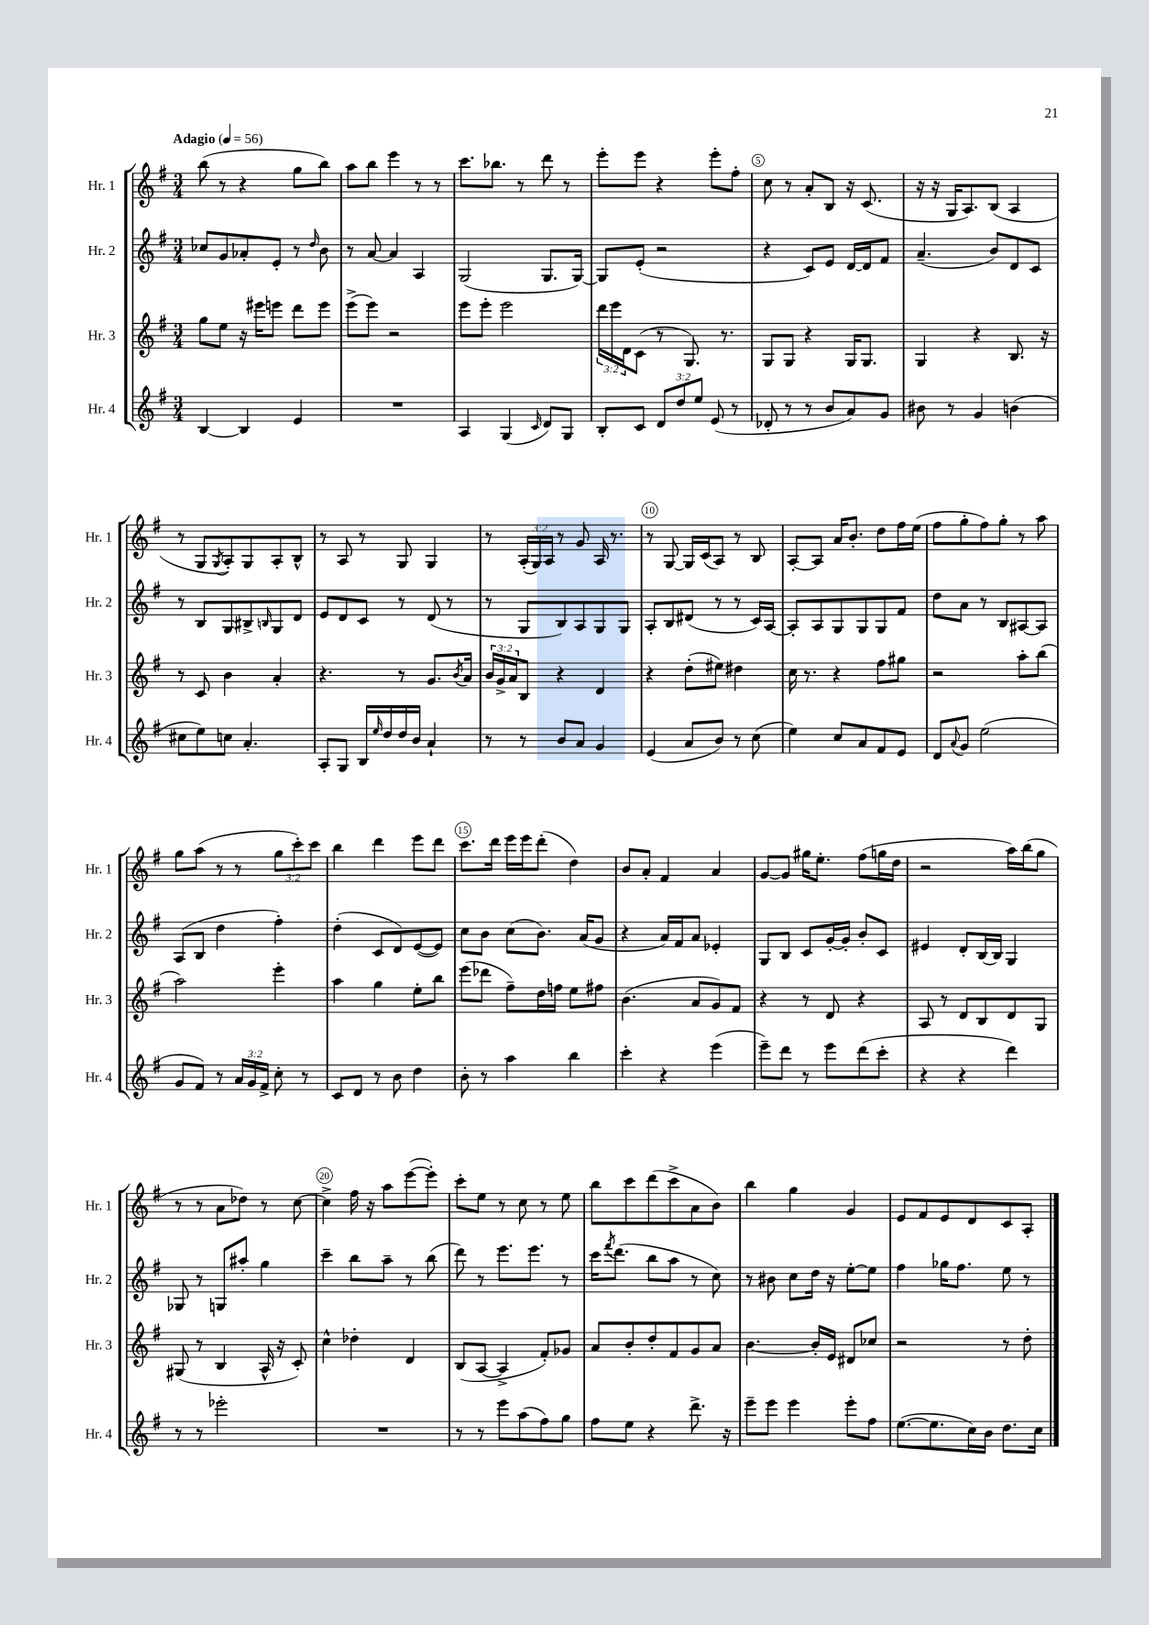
<<
\new StaffGroup <<
\new Staff = "s0" \with { instrumentName = "Hr. 1" shortInstrumentName = "Hr. 1" } {
    \clef treble \key g \major \numericTimeSignature \time 3/4 \override Staff.TupletNumber.text = #tuplet-number::calc-fraction-text \tempo "Adagio" 4 = 56
    b''8( r8 r4 g''8 b''8) |
    a''8 b''8 e'''4 r8 r8 |
    c'''8. bes''8. r8 d'''8 r8 |
    e'''8-. e'''8 r4 e'''8-. fis''8-. |
    c''8 r8 a'8-. b8 r16 c'8.( |
    r16 r16 g16 a8.) b8( a4 |
    r8 g8 \acciaccatura { g8 } a8-.) g8 a8-. b8-^ |
    r8 a8 r8 g8 g4 |
    r8 \tuplet 3/2 { a16-.( g16) a16 } r8 g'8 a16 r8. |
    r8 g8~ g16 c'16( a8) r8 b8 |
    a8~-. a8 a'16 b'8.-. d''8 fis''16 e''16( |
    fis''8 g''8-. fis''8) g''8-. r8 a''8 |
    g''8 a''8( r8 r8 \tuplet 3/2 { g''8 c'''8-.) c'''8 } |
    b''4 d'''4 e'''8 d'''8 |
    c'''8. d'''16 e'''16 e'''16 d'''8-.( d''4) |
    b'8 a'8-. fis'4 a'4 |
    g'8~ g'8 gis''16 e''8.-. fis''8( g''16 d''16 |
    r2 a''16) b''16( g''8 |
    r8 r8 a'8 des''8) r8 c''8~ |
    c''4-> fis''16 r16 a''8 e'''8~( e'''8-.) |
    c'''8-. e''8 r8 c''8 r8 e''8 |
    b''8 c'''8 d'''8( c'''8-> a'8 b'8) |
    b''4 g''4 g'4 |
    e'8 fis'8 e'8 d'8 c'8 a8-. \bar "|." |
}
\new Staff = "s1" \with { instrumentName = "Hr. 2" shortInstrumentName = "Hr. 2" } {
    \clef treble \key g \major \numericTimeSignature \time 3/4
    ces''8 g'8 aes'8-. e'8-. r8 \grace { d''16 } b'8 |
    r8 a'8~ a'4 a4 |
    g2( g8. g16~) |
    g8 e'8-.( r2 |
    r4 c'8) e'8 d'16~ d'16 fis'8 |
    a'4.--( b'8) d'8 c'8 |
    r8 b8 g8 bis8-> \grace { b16 } g8 d'8 |
    e'8 d'8 c'8 r8 d'8( r8 |
    r8 g8 b8) a8 g8 g8 |
    a8-. b8 dis'8( r8 r8 c'16) a16~ |
    a8-. a8 g8 g8 g8 fis'8 |
    d''8 a'8 r8 b8 ais8~ ais8 |
    a8( b8 d''4 fis''4-.) |
    d''4-.( c'8 d'8) e'8~( e'8) |
    c''8 b'8 c''8( b'8.) a'16( g'8 |
    r4 a'16) fis'16 a'8 ees'4-. |
    g8 b8 c'8 g'16~-. g'16-. b'8-. c'8 |
    eis'4 d'8-. b16~ b16 g4 |
    ges8 r8 g8 ais''8-. g''4 |
    c'''4-- b''8 a''8-- r8 b''8( |
    d'''8) r8 e'''8. e'''8. r8 |
    c'''16 \acciaccatura { fis'''8 } d'''8.( b''8 a''8 r8 c''8) |
    r8 bis'8 c''8 d''16 r16 e''8~-. e''8 |
    fis''4 ges''16 fis''8. e''8 r8 \bar "|." |
}
\new Staff = "s2" \with { instrumentName = "Hr. 3" shortInstrumentName = "Hr. 3" } {
    \clef treble \key g \major \numericTimeSignature \time 3/4 \override Staff.TupletNumber.text = #tuplet-number::calc-fraction-text
    g''8 e''8 r16 eis'''16 e'''8 d'''8 e'''8 |
    e'''8->( e'''8) r2 |
    e'''8 e'''8-. e'''2 |
    \tuplet 3/2 { d'''16 e'''16 d'16 } c'8( r8 g8.) r8. |
    g8 g8 r4 g16 g8. |
    g4 r4 b8. r16 |
    r8 c'8 b'4 a'4-. |
    r4. r8 g'8. \acciaccatura { b'8 } a'16 |
    \tuplet 3/2 { b'16 g'16-> a'16 } b8 r4 d'4 |
    r4 d''8-.( eis''8) dis''4 |
    c''16 r8. r4 fis''8 gis''8 |
    r2 a''8-. b''8( |
    a''2) e'''4-. |
    a''4 g''4 e''8-. b''8 |
    e'''8( des'''8 fis''8--) d''16 f''16 e''8 fis''8 |
    b'4.( a'8 g'8) fis'8 |
    r4 r8 d'8 r4 |
    a8 r8 d'8 b8 d'8 g8 |
    gis8( r8 b4 a16-^ r16 c'8-.) |
    c''4-^ des''4-. d'4 |
    b8( a8~ a4-> fis'8-.) ges'8 |
    a'8 b'8-. d''8-. fis'8 g'8 a'8 |
    b'4.~ b'16-. e'16 dis'8 ces''8 |
    r2 r8 d''8-. \bar "|." |
}
\new Staff = "s3" \with { instrumentName = "Hr. 4" shortInstrumentName = "Hr. 4" } {
    \clef treble \key g \major \numericTimeSignature \time 3/4 \override Staff.TupletNumber.text = #tuplet-number::calc-fraction-text
    b4~ b4 e'4 |
    R2. |
    a4 g4( \grace { c'16 } d'8) g8 |
    b8-. c'8 \tuplet 3/2 { d'8 d''8 e''8 } e'8( r8 |
    des'8-. r8 r8 b'8 a'8) g'8 |
    bis'8 r8 g'4 b'4( |
    cis''8 e''8) c''8 a'4.-. |
    a8-. g8 b16 \grace { e''16 } d''16 d''16 b'16 a'4-! |
    r8 r8 b'8 a'8 g'4 |
    e'4( a'8 b'8) r8 c''8( |
    e''4) c''8 a'8 fis'8 e'8 |
    d'8 \appoggiatura { a'8 } g'8 e''2( |
    g'8 fis'8) r8 \tuplet 3/2 { a'16 g'16 fis'16-> } c''8-. r8 |
    c'8 d'8 r8 b'8 d''4 |
    b'8-. r8 a''4 b''4 |
    c'''4-. r4 e'''4( |
    e'''8--) d'''8 r8 e'''8 d'''8( c'''8-. |
    r4 r4 d'''4) |
    r8 r8 ees'''2-. |
    R2. |
    r8 r8 e'''8 a''8( fis''8) g''8 |
    fis''8 e''8 r4 d'''8.-> r16 |
    e'''8-- e'''8 e'''4 e'''8-. fis''8 |
    e''8.~( e''8. c''16) b'16 d''8. c''16 \bar "|." |
}
>>
>>
\layout { \context { \Score \override BarNumber.break-visibility = ##(#f #t #t) barNumberVisibility = #(every-nth-bar-number-visible 5) \override BarNumber.stencil = #(make-stencil-circler 0.1 0.3 ly:text-interface::print) } }
